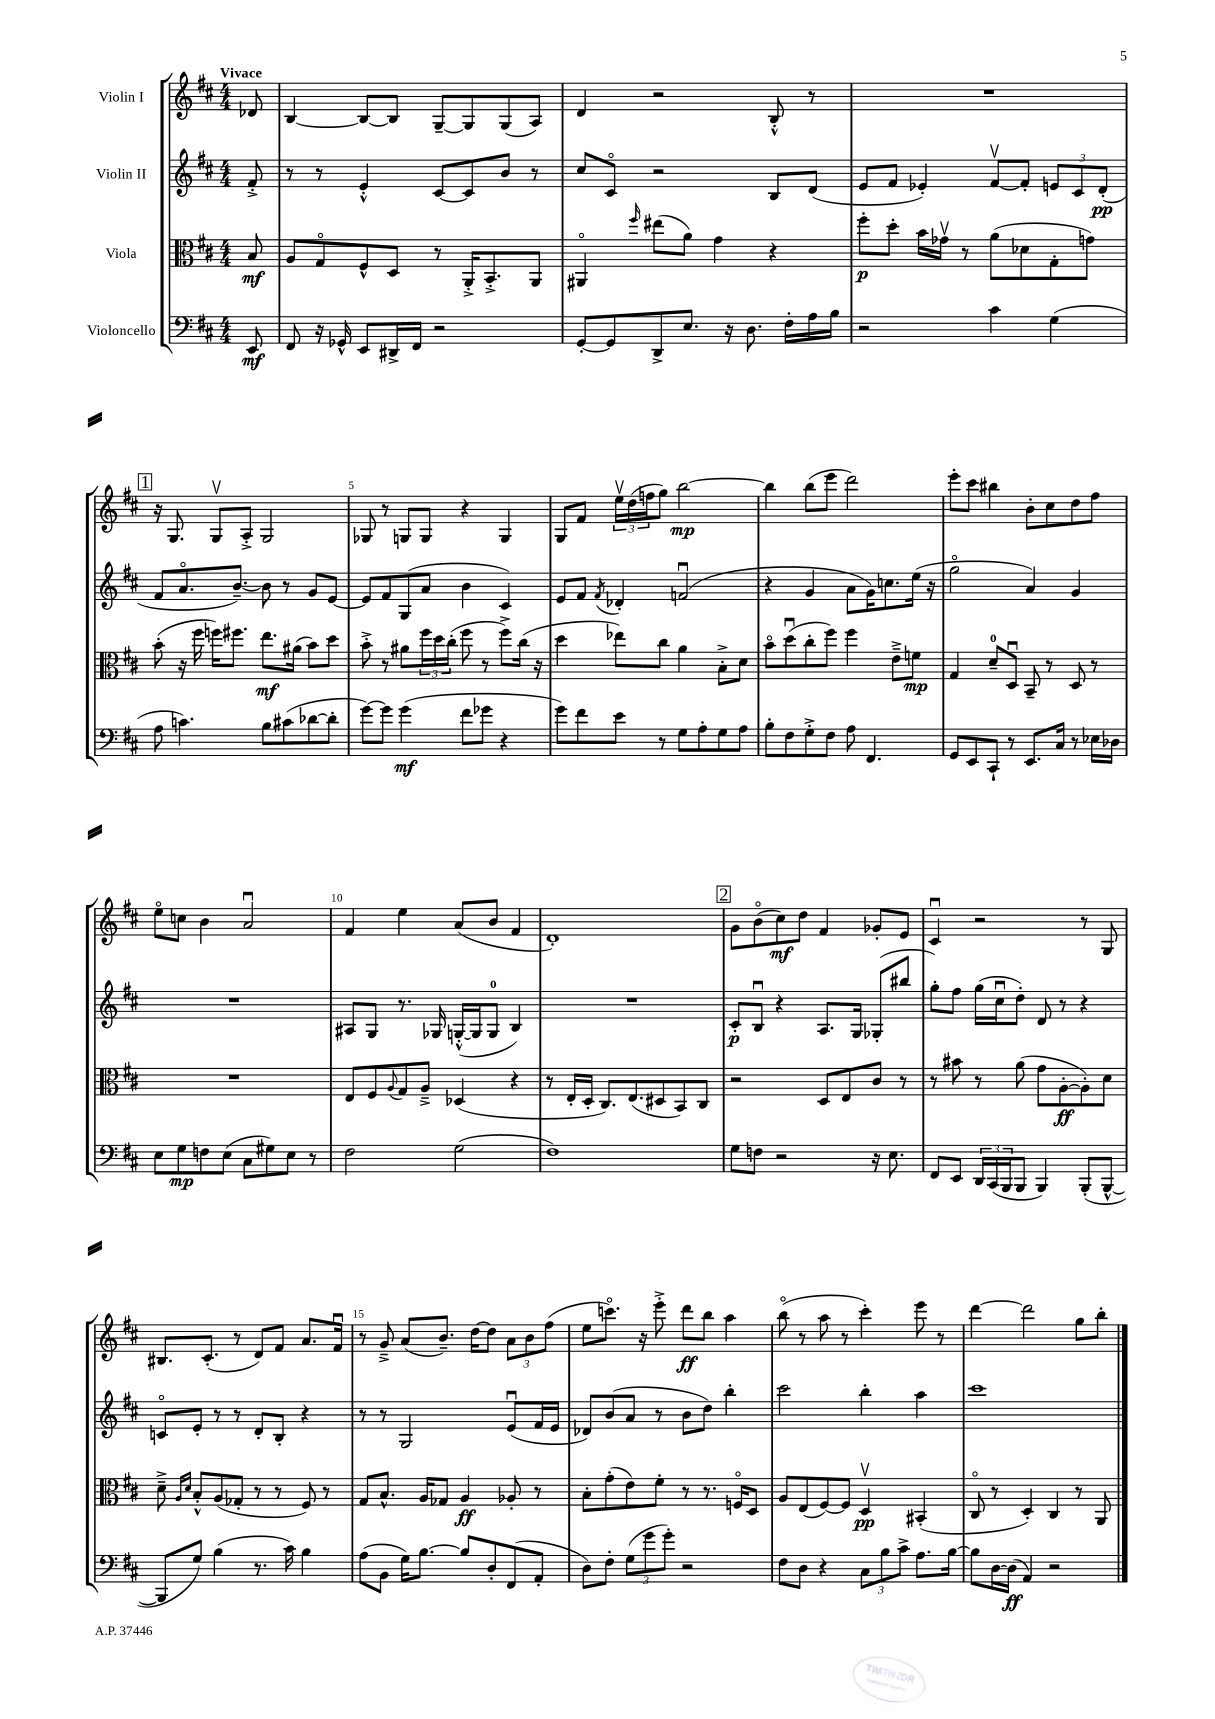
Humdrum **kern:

**kern	**dynam	**kern	**dynam	**kern	**dynam	**kern	**dynam
*part4	*part4	*part3	*part3	*part2	*part2	*part1	*part1
*staff4	*staff4	*staff3	*staff3	*staff2	*staff2	*staff1	*staff1
*I"Violoncello	*	*I"Viola	*	*I"Violin II	*	*I"Violin I	*
*clefF4	*	*clefC3	*	*clefG2	*	*clefG2	*
*k[f#c#]	*	*k[f#c#]	*	*k[f#c#]	*	*k[f#c#]	*
*M4/4	*	*M4/4	*	*M4/4	*	*M4/4	*
=	=	=	=	=	=	=	=
!	!	!	!	!	!	!LO:TX:a:B:t=Vivace	!
8EE/	mf	8B/	mf	8f#'^/	.	8d-X/	.
=1	=1	=1	=1	=1	=1	=1	=1
8FF#/	.	8A/L	.	8r	.	[4B/	.
16r	.	8G/	.	8r	.	.	.
16GG-X^^/	.	.	.	.	.	.	.
8EE/L	.	8F#^^/	.	4e'^^/	.	8B/L_	.
16DD#X^/L	.	8D/J	.	.	.	8B/J]	.
16FF#/JJ	.	.	.	.	.	.	.
2r	.	8r	.	[8c#/L	.	[8G~/L	.
.	.	16AA'^/KL	.	8c#/]	.	8G/]	.
.	.	8.BB'^/	.	.	.	.	.
.	.	.	.	8b/J	.	(8G/	.
.	.	8AA/J	.	8r	.	8A/J)	.
=2	=2	=2	=2	=2	=2	=2	=2
[8GG'/L	.	4AA#X/	.	8cc#/L	.	4d/	.
8GG/]	.	.	.	8c#/J	.	.	.
.	.	16qqff#/	.	.	.	.	.
8DD^/	.	(8ee#X\L	.	2r	.	2r	.
8.E/J	.	8a\J)	.	.	.	.	.
.	.	4g\	.	.	.	.	.
16r	.	.	.	.	.	.	.
8.D\	.	.	.	.	.	.	.
.	.	4r	.	8B/L	.	8B'^^/	.
16F#'\LL	.	.	.	.	.	.	.
16A\	.	.	.	(8d/J	.	8r	.
16B\JJ	.	.	.	.	.	.	.
=3	=3	=3	=3	=3	=3	=3	=3
2r	.	8ff#'\L	p	8e/L	.	1r	.
.	.	8dd'\J	.	8f#/J	.	.	.
.	.	16b\LL	.	4e-X'/)	.	.	.
.	.	16g-Xv\JJ	.	.	.	.	.
.	.	8r	.	.	.	.	.
4c#\	.	(8a\L	.	[8f#v/L	.	.	.
.	.	8d-X\	.	8f#'/J]	.	.	.
(4G\	.	8G'\	.	12en/L	.	.	.
.	.	.	.	12c#/	.	.	.
.	.	8gn\J)	.	.	.	.	.
.	.	.	.	(12d'/J	pp	.	.
!!LO:LB:g=z
!!LO:REH:place=s1:t=1
=4	=4	=4	=4	=4	=4	=4	=4
8A\	.	(8b'\	.	8f#/L	.	16r	.
.	.	.	.	.	.	8.G/	.
4.cn\)	.	16r	.	8.a/	.	.	.
.	.	16ff#\	.	.	.	.	.
.	.	16ffn\KL)	.	.	.	8Gv/L	.
.	.	8.ff#X\J	.	[8.b~/J)	.	.	.
.	.	.	.	.	.	8A'^/J	.
8B\L	.	8.ee\L	mf	8b\]	.	2G/	.
(8c#X\	.	.	.	8r	.	.	.
.	.	(16a#X\Jk	.	.	.	.	.
[8d-X\	.	8b\L)	.	8g/L	.	.	.
8d-'\J]	.	8dd\J	.	[8e/J	.	.	.
=5	=5	=5	=5	=5	=5	=5	=5
[8g\L)	.	8b'^\	.	8e/L]	.	8G-X/	.
8g\J]	.	8r	.	8f#/	.	8r	.
(4g\	mf	8a#X\L	.	(8G/	.	8Gn/L	.
.	.	24ff#\L	.	8a/J	.	8G/J	.
.	.	24dd\	.	.	.	.	.
.	.	(24cc#'\JJ	.	.	.	.	.
8f#\L	.	8ff#\	.	4b\	.	4r	.
8g-X\J	.	8r	.	.	.	.	.
4r	.	8ff#^\L)	.	4c#/)	.	4G/	.
.	.	(16cc#\Jk	.	.	.	.	.
.	.	16r	.	.	.	.	.
=6	=6	=6	=6	=6	=6	=6	=6
8g\L)	.	4dd\	.	8e/L	.	8G/L	.
8f#\	.	.	.	8f#/J	.	8f#/J	.
.	.	.	.	8qf#/	.	.	.
8e\J	.	8ee-X\L)	.	4d-X'/	.	24eev\LL	.
.	.	.	.	.	.	(24dd\	.
.	.	.	.	.	.	24ffn\J	.
8r	.	8cc#\J	.	.	.	8gg\J)	.
8G\L	.	4a\	.	(2fnu/	.	[2bb\	mp
8A'\	.	.	.	.	.	.	.
8G\	.	8B'^\L	.	.	.	.	.
8A\J	.	8d\J	.	.	.	.	.
=7	=7	=7	=7	=7	=7	=7	=7
8B'\L	.	8b\L	.	4r	.	4bb\]	.
8F#\	.	(8ddu\	.	.	.	.	.
8G'^\	.	8cc#'\	.	4g/	.	(8bb\L	.
8F#\J	.	8ff#\J)	.	.	.	8eee\J	.
8A\	.	4ff#\	.	8a\L	.	2ddd\)	.
4.FF#/	.	.	.	16g\K)	.	.	.
.	.	.	.	8.ccn\	.	.	.
.	.	8e~^\L	.	.	.	.	.
.	.	8fn\J	mp	(16ee\Jk	.	.	.
.	.	.	.	16r	.	.	.
=8	=8	=8	=8	=8	=8	=8	=8
8GG/L	.	4G/	.	2gg\	.	8eee'\L	.
8EE/	.	.	.	.	.	8ccc#\J	.
8CC#`/J	.	8d~/L	.	.	.	4bb#X\	.
8r	.	8Du/J	.	.	.	.	.
8.EE/L	.	8BB~/	.	4a/)	.	8b'\L	.
.	.	8r	.	.	.	8cc#\	.
16C#/Jk	.	.	.	.	.	.	.
8r	.	8D/	.	4g/	.	8dd\	.
16E-X\LL	.	8r	.	.	.	8ff#\J	.
16D-X\JJ	.	.	.	.	.	.	.
!!LO:LB:g=z
=9	=9	=9	=9	=9	=9	=9	=9
8E\L	.	1r	.	1r	.	8ee\L	.
8G\	mp	.	.	.	.	8ccn\J	.
8Fn\	.	.	.	.	.	4b\	.
(8E\J	.	.	.	.	.	.	.
8C#\L	.	.	.	.	.	2au/	.
8G#X\)	.	.	.	.	.	.	.
8E\J	.	.	.	.	.	.	.
8r	.	.	.	.	.	.	.
=10	=10	=10	=10	=10	=10	=10	=10
2F#\	.	8E/L	.	8A#X/L	.	4f#/	.
.	.	8F#/	.	8G/J	.	.	.
.	.	8qqA/	.	.	.	.	.
.	.	8G/	.	8.r	.	4ee\	.
.	.	8A~^/J	.	.	.	.	.
.	.	.	.	16G-X/	.	.	.
(2G\	.	(4D-X/	.	([16Gn'^^/LL	.	(8a/L	.
.	.	.	.	16G/J]	.	.	.
.	.	.	.	8G/J	.	8b/J	.
.	.	4r	.	4B/)	.	4f#/	.
=11	=11	=11	=11	=11	=11	=11	=11
1F#)	.	8r	.	1r	.	1d')	.
.	.	16E'/LL	.	.	.	.	.
.	.	16D'/JJ	.	.	.	.	.
.	.	8.C#/L)	.	.	.	.	.
.	.	(8.E/	.	.	.	.	.
.	.	8D#X/	.	.	.	.	.
.	.	8BB/)	.	.	.	.	.
.	.	8C#/J	.	.	.	.	.
!!LO:REH:place=s1:t=2
=12	=12	=12	=12	=12	=12	=12	=12
8G\L	.	2r	.	8c#'/L	p	8g\L	.
8Fn\J	.	.	.	8Bu/J	.	(8b\	.
2r	.	.	.	4r	.	8cc#\)	mf
.	.	.	.	.	.	8dd\J	.
.	.	8D/L	.	8.A/L	.	4f#/	.
.	.	8E/	.	.	.	.	.
.	.	.	.	16G/Jk	.	.	.
16r	.	8c#/J	.	(8G-X'/L	.	8g-X'/L	.
8.E\	.	.	.	.	.	.	.
.	.	8r	.	8bb#X/J	.	8e/J	.
=13	=13	=13	=13	=13	=13	=13	=13
8FF#/L	.	8r	.	8gg'\L)	.	4c#u/	.
8EE/J	.	8b#X\	.	8ff#\J	.	.	.
24DD/LL	.	8r	.	(16gg\LL	.	2r	.
(24CC#/	.	.	.	.	.	.	.
.	.	.	.	16cc#u\J	.	.	.
24BBB/J	.	.	.	.	.	.	.
8BBB/J	.	(8a\	.	8dd'\J)	.	.	.
4BBB/)	.	8g\L	.	8d/	.	.	.
.	.	[8A'\	ff	8r	.	.	.
(8BBB'/L	.	8A'\])	.	4r	.	8r	.
[8BBB^^/J	.	8d\J	.	.	.	8G/	.
!!LO:LB:g=z
=14	=14	=14	=14	=14	=14	=14	=14
8BBB/L]	.	8d~^\	.	8cn/L	.	8.B#X/L	.
.	.	16qqA/LL	.	.	.	.	.
.	.	16qqd/JJ	.	.	.	.	.
8G/J)	.	8B'^^/L	.	8e'/J	.	.	.
.	.	.	.	.	.	(8.c#'/J	.
(4B\	.	(8A/	.	8r	.	.	.
.	.	8G-X'/J	.	8r	.	8r	.
8.r	.	8r	.	8d'/L	.	8d/L)	.
.	.	8r	.	8B'/J	.	8f#/J	.
16c#\)	.	.	.	.	.	.	.
4B\	.	8F#/)	.	4r	.	8.a/L	.
.	.	8r	.	.	.	.	.
.	.	.	.	.	.	16f#u/Jk	.
=15	=15	=15	=15	=15	=15	=15	=15
(8A\L	.	8G/L	.	8r	.	8r	.
8BB\J	.	8.B^^/J	.	8r	.	8g~^/	.
16G\KL)	.	.	.	2G/	.	(8a/L	.
[8.B\J	.	16A/KL	.	.	.	.	.
.	.	8G-X/J	.	.	.	8.b~/J)	.
8B/L]	.	4A/	ff	.	.	.	.
.	.	.	.	.	.	[16dd\KL	.
8D'/	.	.	.	.	.	8dd\J]	.
(8FF#/	.	8A-X'/	.	(8eu/L	.	12a\L	.
.	.	.	.	.	.	12b\	.
8AA'/J	.	8r	.	16f#/L	.	.	.
.	.	.	.	.	.	(12ff#\J	.
.	.	.	.	16e/JJ	.	.	.
=16	=16	=16	=16	=16	=16	=16	=16
8D\L)	.	8B'\L	.	8d-X/L)	.	8ee\L	.
8F#'\J	.	(8g'\	.	(8b/	.	8.cccn\J)	.
(12G\L	.	8e\)	.	8a/J	.	.	.
.	.	.	.	.	.	16r	.
12g\	.	.	.	.	.	.	.
.	.	8f#'\J	.	8r	.	8eee'^\	.
12g'\J)	.	.	.	.	.	.	.
2r	.	8r	.	8b\L	.	8ddd\L	ff
.	.	8.r	.	8dd\J)	.	8bb\J	.
.	.	.	.	4bb'\	.	4aa\	.
.	.	16Fn/KL	.	.	.	.	.
.	.	8D/J	.	.	.	.	.
=17	=17	=17	=17	=17	=17	=17	=17
8F#\L	.	8A/L	.	2ccc#\	.	(8bb\	.
8D\J	.	(8E/	.	.	.	8r	.
4r	.	[8F#/)	.	.	.	8aa\	.
.	.	8F#/J]	.	.	.	8r	.
12C#\L	.	4Dv/	pp	4bb'\	.	4ccc#'\)	.
12B\	.	.	.	.	.	.	.
12c#^\J	.	.	.	.	.	.	.
8.A\L	.	(4BB#X'/	.	4aa\	.	8eee\	.
.	.	.	.	.	.	8r	.
[16B\Jk	.	.	.	.	.	.	.
=18	=18	=18	=18	=18	=18	=18	=18
8B\L]	.	8C#/	.	1ccc#	.	[4ddd\	.
[16D\L	.	8r	.	.	.	.	.
(16D\JJ]	ff	.	.	.	.	.	.
4AA/)	.	4D'/)	.	.	.	2ddd\]	.
2r	.	4C#/	.	.	.	.	.
.	.	8r	.	.	.	8gg\L	.
.	.	8AA/	.	.	.	8bb'\J	.
==	==	==	==	==	==	==	==
*-	*-	*-	*-	*-	*-	*-	*-
